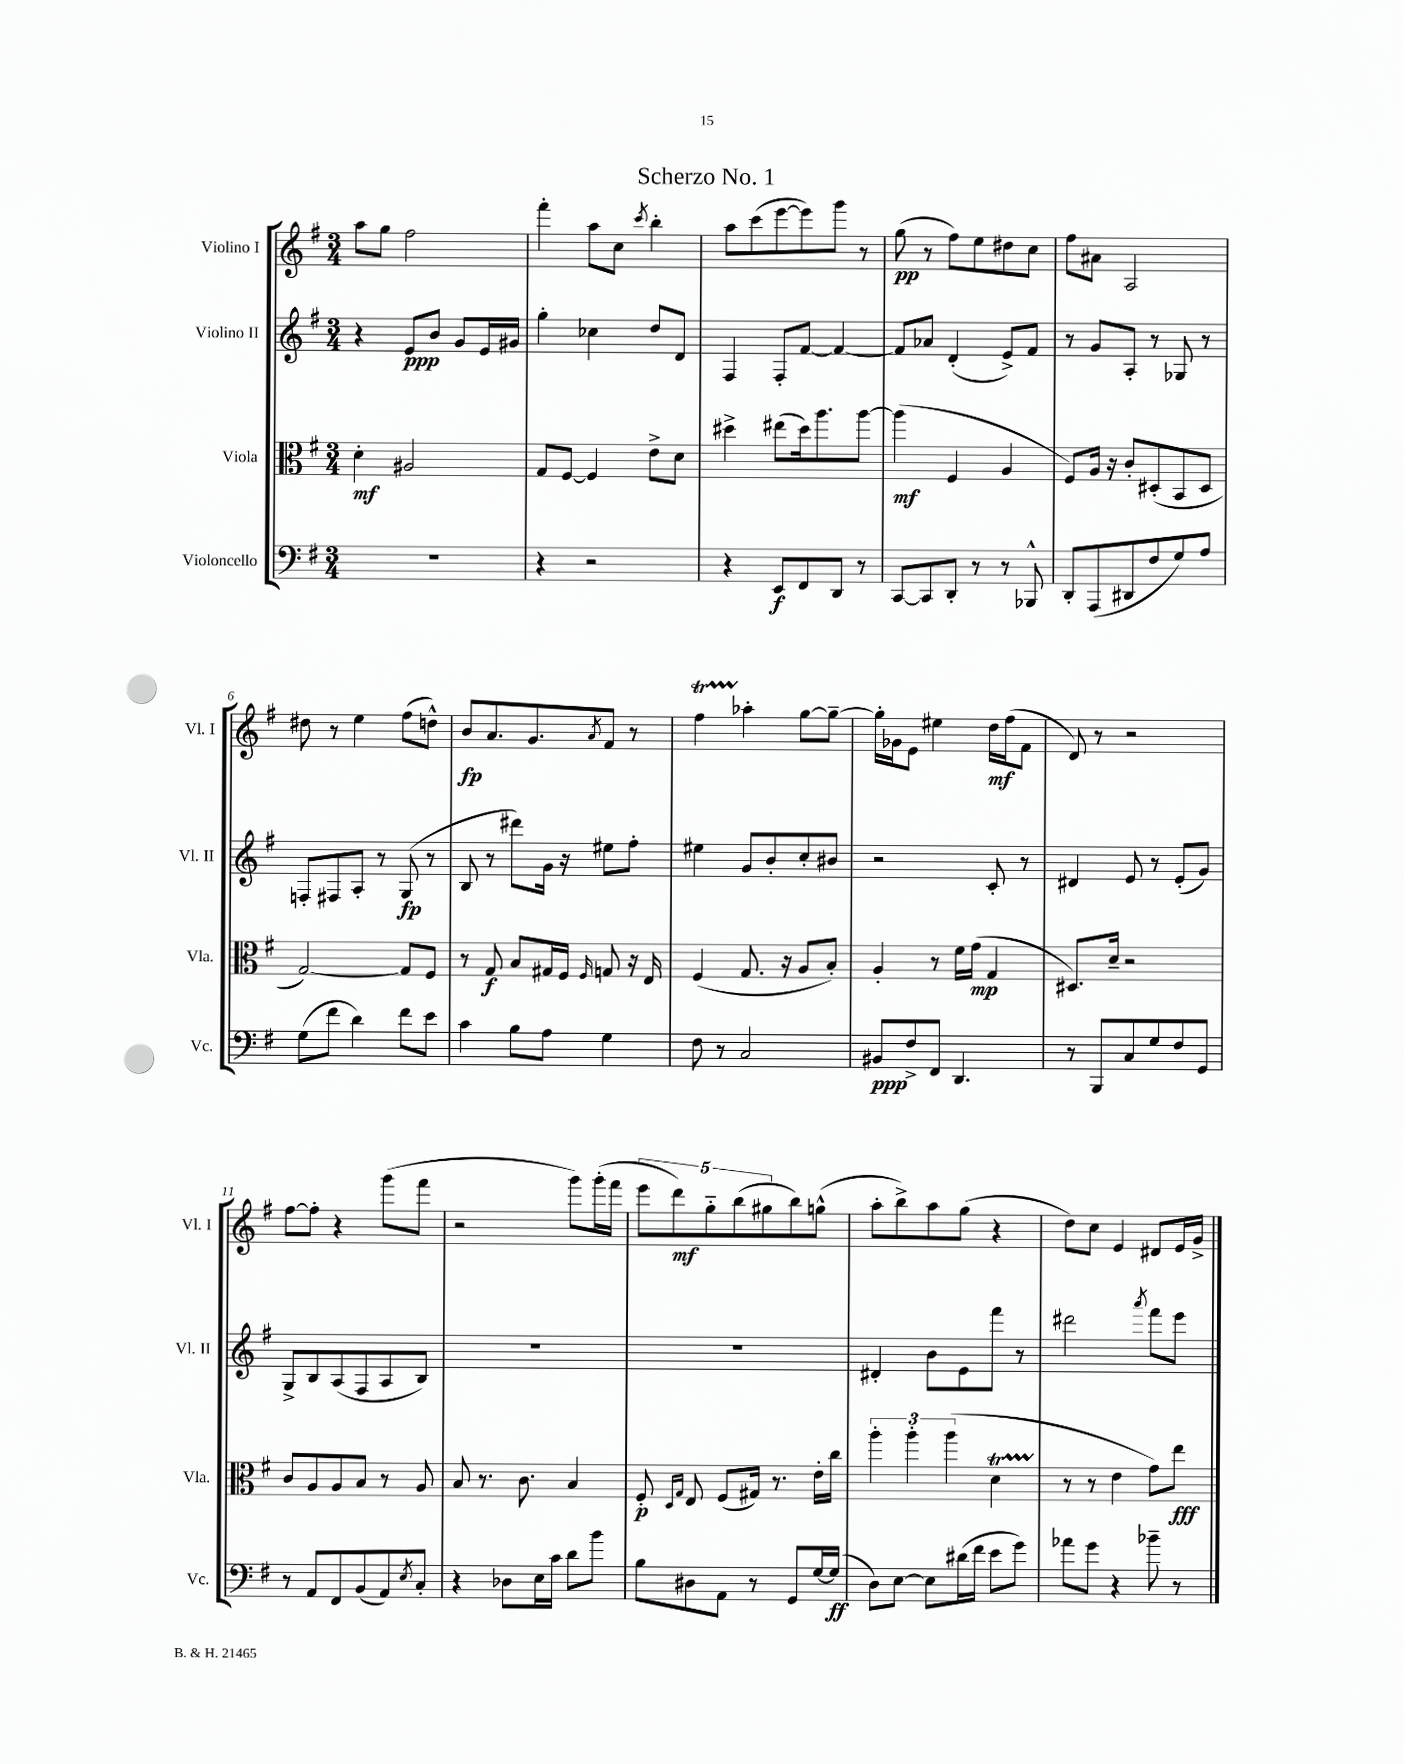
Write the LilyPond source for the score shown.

\header { title = "Scherzo No. 1" }
<<
\new StaffGroup <<
\new Staff = "s0" \with { instrumentName = "Violino I" shortInstrumentName = "Vl. I" } {
    \clef treble \key g \major \numericTimeSignature \time 3/4
    a''8 g''8 fis''2 |
    fis'''4-. a''8 c''8 \acciaccatura { c'''8 } b''4-. |
    a''8 c'''8( e'''8~ e'''8) g'''8 r8 |
    g''8\pp( r8 fis''8) e''8 dis''8 c''8 |
    fis''8 ais'8 a2 |
    dis''8 r8 e''4 fis''8( d''8-^) |
    b'8\fp a'8. g'8. \acciaccatura { a'8 } fis'8 r8 |
    fis''4\startTrillSpan aes''4-.\stopTrillSpan g''8~ g''8~-- |
    g''16-. ges'16 e'8 eis''4 d''16\mf fis''16( fis'8 |
    d'8) r8 r2 |
    fis''8~ fis''8-. r4 g'''8( fis'''8 |
    r2 g'''8) g'''16-.( fis'''16 |
    \tuplet 5/4 { e'''8 d'''8\mf) g''8-_ b''8( gis''8 } b''8) g''8-^( |
    a''8-. b''8->) a''8 g''8( r4 |
    d''8) c''8 e'4 dis'8 e'16 g'16-> \bar "|." |
}
\new Staff = "s1" \with { instrumentName = "Violino II" shortInstrumentName = "Vl. II" } {
    \clef treble \key g \major \numericTimeSignature \time 3/4
    r4 e'8\ppp b'8 g'8 e'16 gis'16 |
    g''4-. ces''4 d''8 d'8 |
    fis4 fis8-. fis'8~ fis'4~ |
    fis'8 aes'8 d'4-.( e'8->) fis'8 |
    r8 g'8 a8-. r8 ges8 r8 |
    f8-. fis8 a8-. r8 g8\fp( r8 |
    b8 r8 dis'''8) g'16 r16 eis''8 fis''8-. |
    eis''4 g'8 b'8-. c''8-. bis'8 |
    r2 c'8-. r8 |
    dis'4 e'8 r8 e'8-.( g'8) |
    g8-> b8 a8( fis8 a8 b8) |
    R2. |
    R2. |
    dis'4-. b'8 e'8 fis'''8 r8 |
    dis'''2 \acciaccatura { a'''8 } fis'''8 e'''8 \bar "|." |
}
\new Staff = "s2" \with { instrumentName = "Viola" shortInstrumentName = "Vla." } {
    \clef alto \key g \major \numericTimeSignature \time 3/4
    d'4-.\mf ais2 |
    g8 fis8~ fis4 e'8-> d'8 |
    dis''4-> eis''8( dis''16) a''8. a''8~ |
    a''4\mf( fis4 a4 |
    fis8) a16 r16 c'8-. dis8-.( b,8 dis8 |
    g2~) g8 fis8 |
    r8 g8\f b8 gis16 fis16 \grace { fis16 } g8 r16 e16 |
    fis4( g8. r16 a8 b8-.) |
    a4-. r8 fis'16 g'16\mp( g4 |
    dis8.) d'16-- r2 |
    c'8 a8 a8 b8 r8 a8 |
    b8 r8. c'8. b4 |
    fis8-.\p \grace { d16 g16 } e8 fis8( gis16) r8. e'16-. c''16 |
    \tuplet 3/2 { a''4-. a''4-. a''4( } d'4\startTrillSpan |
    r8\stopTrillSpan r8 e'4 g'8) e''8\fff \bar "|." |
}
\new Staff = "s3" \with { instrumentName = "Violoncello" shortInstrumentName = "Vc." } {
    \clef bass \key g \major \numericTimeSignature \time 3/4
    R2. |
    r4 r2 |
    r4 e,8\f fis,8 d,8 r8 |
    c,8~ c,8 d,8-. r8 r8 bes,,8-^ |
    d,8-. a,,8( dis,8 fis8 g8) a8 |
    g8( fis'8 d'4) fis'8 e'8 |
    c'4 b8 a8 g4 |
    fis8 r8 c2 |
    bis,8\ppp fis8-> fis,8 d,4. |
    r8 b,,8 c8 g8 fis8 g,8 |
    r8 a,8 fis,8 b,8( a,8) \acciaccatura { e8 } c8-. |
    r4 des8 e16 c'16 d'8 b'8 |
    b8 dis8 a,8 r8 g,8 g16~ g16\ff( |
    d8) e8~ e8 dis'16( fis'16 e'8 g'8) |
    aes'8 g'8 r4 bes'8-- r8 \bar "|." |
}
>>
>>
